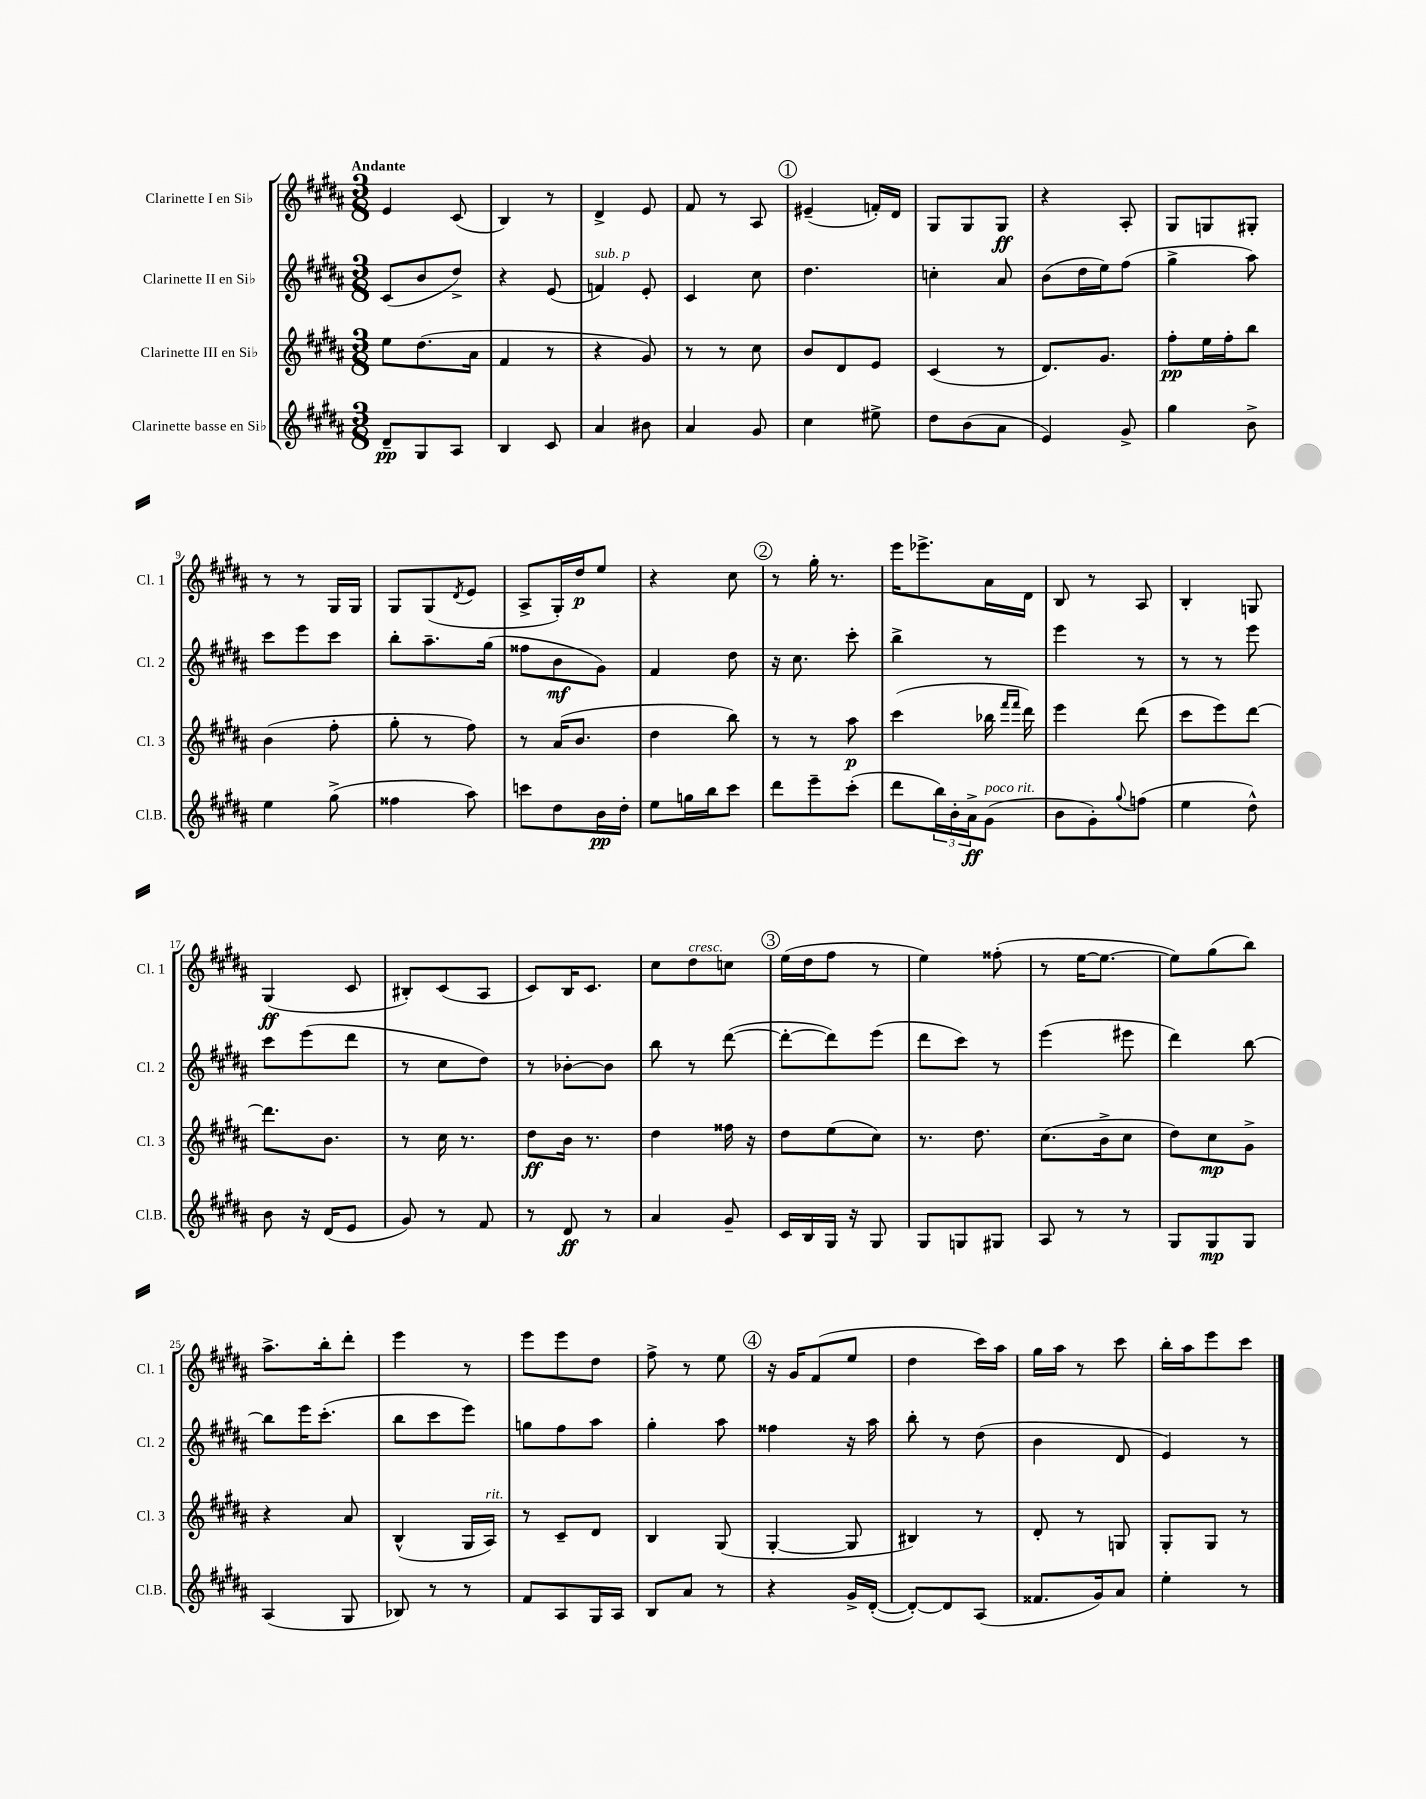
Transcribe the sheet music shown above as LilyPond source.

<<
\new StaffGroup <<
\new Staff = "s0" \with { instrumentName = "Clarinette I en Sib" shortInstrumentName = "Cl. 1" } {
    \clef treble \key b \major \numericTimeSignature \time 3/8 \tempo "Andante"
    e'4 cis'8( |
    b4) r8 |
    dis'4-> e'8 |
    fis'8 r8 ais8 |
    \mark \markup { \circle "1" } eis'4--( f'16-.) dis'16 |
    gis8 gis8 gis8\ff |
    r4 ais8-. |
    gis8 g8 gis8-. |
    r8 r8 gis16 gis16 |
    gis8 gis8( \acciaccatura { dis'8 } e'8 |
    ais8-> gis16-.) dis''16\p e''8 |
    r4 cis''8 |
    \mark \markup { \circle "2" } r8 gis''16-. r8. |
    e'''16 ees'''8.-> ais'16 dis'16 |
    b8 r8 ais8 |
    b4-. g8 |
    gis4\ff( cis'8 |
    bis8-.) cis'8( ais8 |
    cis'8) b16 cis'8. |
    cis''8 dis''8^\markup { \italic "cresc." } c''8 |
    \mark \markup { \circle "3" } e''16( dis''16 fis''8 r8 |
    e''4) fisis''8-.( |
    r8 e''16~ e''8.~ |
    e''8) gis''8( b''8) |
    ais''8.-> b''16-. dis'''8-. |
    e'''4 r8 |
    e'''8 e'''8 dis''8 |
    fis''8-> r8 e''8 |
    \mark \markup { \circle "4" } r16 gis'16 fis'8( e''8 |
    dis''4 cis'''16) ais''16 |
    gis''16 ais''16 r8 cis'''8 |
    b''16-. ais''16 e'''8 cis'''8 \bar "|." |
}
\new Staff = "s1" \with { instrumentName = "Clarinette II en Sib" shortInstrumentName = "Cl. 2" } {
    \clef treble \key b \major \numericTimeSignature \time 3/8
    cis'8( b'8 dis''8->) |
    r4 e'8( |
    f'4^\markup { \italic "sub. p" }) e'8-. |
    cis'4 cis''8 |
    \mark \markup { \circle "1" } dis''4. |
    c''4-. ais'8 |
    b'8( dis''16 e''16) fis''8( |
    gis''4-> ais''8) |
    cis'''8 e'''8 cis'''8 |
    b''8-. ais''8.-- gis''16( |
    fisis''8 b'8\mf gis'8) |
    fis'4 dis''8 |
    \mark \markup { \circle "2" } r16 cis''8. cis'''8-. |
    b''4-> r8 |
    e'''4 r8 |
    r8 r8 e'''8 |
    cis'''8 e'''8( dis'''8 |
    r8 cis''8 dis''8) |
    r8 bes'8~-. bes'8 |
    b''8 r8 dis'''8~( |
    \mark \markup { \circle "3" } dis'''8~-. dis'''8) e'''8( |
    dis'''8 cis'''8) r8 |
    e'''4( eis'''8 |
    dis'''4) b''8~ |
    b''8 e'''16 cis'''8.-.( |
    b''8 cis'''8 e'''8) |
    g''8 fis''8 ais''8 |
    gis''4-. ais''8 |
    \mark \markup { \circle "4" } fisis''4 r16 ais''16 |
    b''8-. r8 dis''8( |
    b'4 dis'8 |
    e'4) r8 \bar "|." |
}
\new Staff = "s2" \with { instrumentName = "Clarinette III en Sib" shortInstrumentName = "Cl. 3" } {
    \clef treble \key b \major \numericTimeSignature \time 3/8
    e''8 dis''8.( ais'16 |
    fis'4 r8 |
    r4 gis'8) |
    r8 r8 cis''8 |
    \mark \markup { \circle "1" } b'8 dis'8 e'8 |
    cis'4( r8 |
    dis'8.) gis'8. |
    fis''8-.\pp e''16 fis''16-. b''8 |
    b'4( fis''8-. |
    gis''8-. r8 fis''8) |
    r8 ais'16( b'8. |
    dis''4 b''8) |
    \mark \markup { \circle "2" } r8 r8 ais''8\p |
    cis'''4( bes''16 \grace { fis'''16 fis'''16 } dis'''16) |
    e'''4 dis'''8( |
    cis'''8 e'''8) dis'''8~ |
    dis'''8. b'8. |
    r8 cis''16 r8. |
    dis''8\ff b'16 r8. |
    dis''4 fisis''16 r16 |
    \mark \markup { \circle "3" } dis''8 e''8( cis''8) |
    r8. dis''8. |
    cis''8.( b'16-> cis''8 |
    dis''8) cis''8\mp gis'8-> |
    r4 ais'8 |
    b4-^( gis16 ais16^\markup { \italic "rit." }) |
    r8 cis'8-- dis'8 |
    b4 gis8( |
    \mark \markup { \circle "4" } gis4~-. gis8 |
    bis4) r8 |
    dis'8-. r8 g8 |
    gis8-. gis8 r8 \bar "|." |
}
\new Staff = "s3" \with { instrumentName = "Clarinette basse en Sib" shortInstrumentName = "Cl.B." } {
    \clef treble \key b \major \numericTimeSignature \time 3/8
    dis'8--\pp gis8 ais8 |
    b4 cis'8 |
    ais'4 bis'8 |
    ais'4 gis'8 |
    \mark \markup { \circle "1" } cis''4 eis''8-> |
    dis''8 b'8( ais'8 |
    e'4) gis'8-> |
    gis''4 b'8-> |
    e''4 gis''8->( |
    fisis''4 ais''8) |
    c'''8 dis''8 b'16\pp dis''16-. |
    e''8 g''16 b''16 cis'''8 |
    \mark \markup { \circle "2" } dis'''8 e'''8-- cis'''8-.( |
    dis'''8 \tuplet 3/2 { b''16) b'16-. ais'16->\ff } gis'8^\markup { \italic "poco rit." }( |
    b'8 gis'8-.) \appoggiatura { gis''8 } f''8( |
    e''4 dis''8-^) |
    b'8 r16 dis'16( e'8 |
    gis'8) r8 fis'8 |
    r8 dis'8\ff r8 |
    ais'4 gis'8-- |
    \mark \markup { \circle "3" } cis'16 b16 gis16 r16 gis8 |
    gis8 g8 gis8 |
    ais8 r8 r8 |
    gis8 gis8\mp gis8 |
    ais4( gis8 |
    bes8) r8 r8 |
    fis'8 ais8 gis16 ais16 |
    b8 ais'8 r8 |
    \mark \markup { \circle "4" } r4 gis'16-> dis'16~-.( |
    dis'8~-.) dis'8 ais8( |
    fisis'8. gis'16) ais'8 |
    e''4-. r8 \bar "|." |
}
>>
>>
